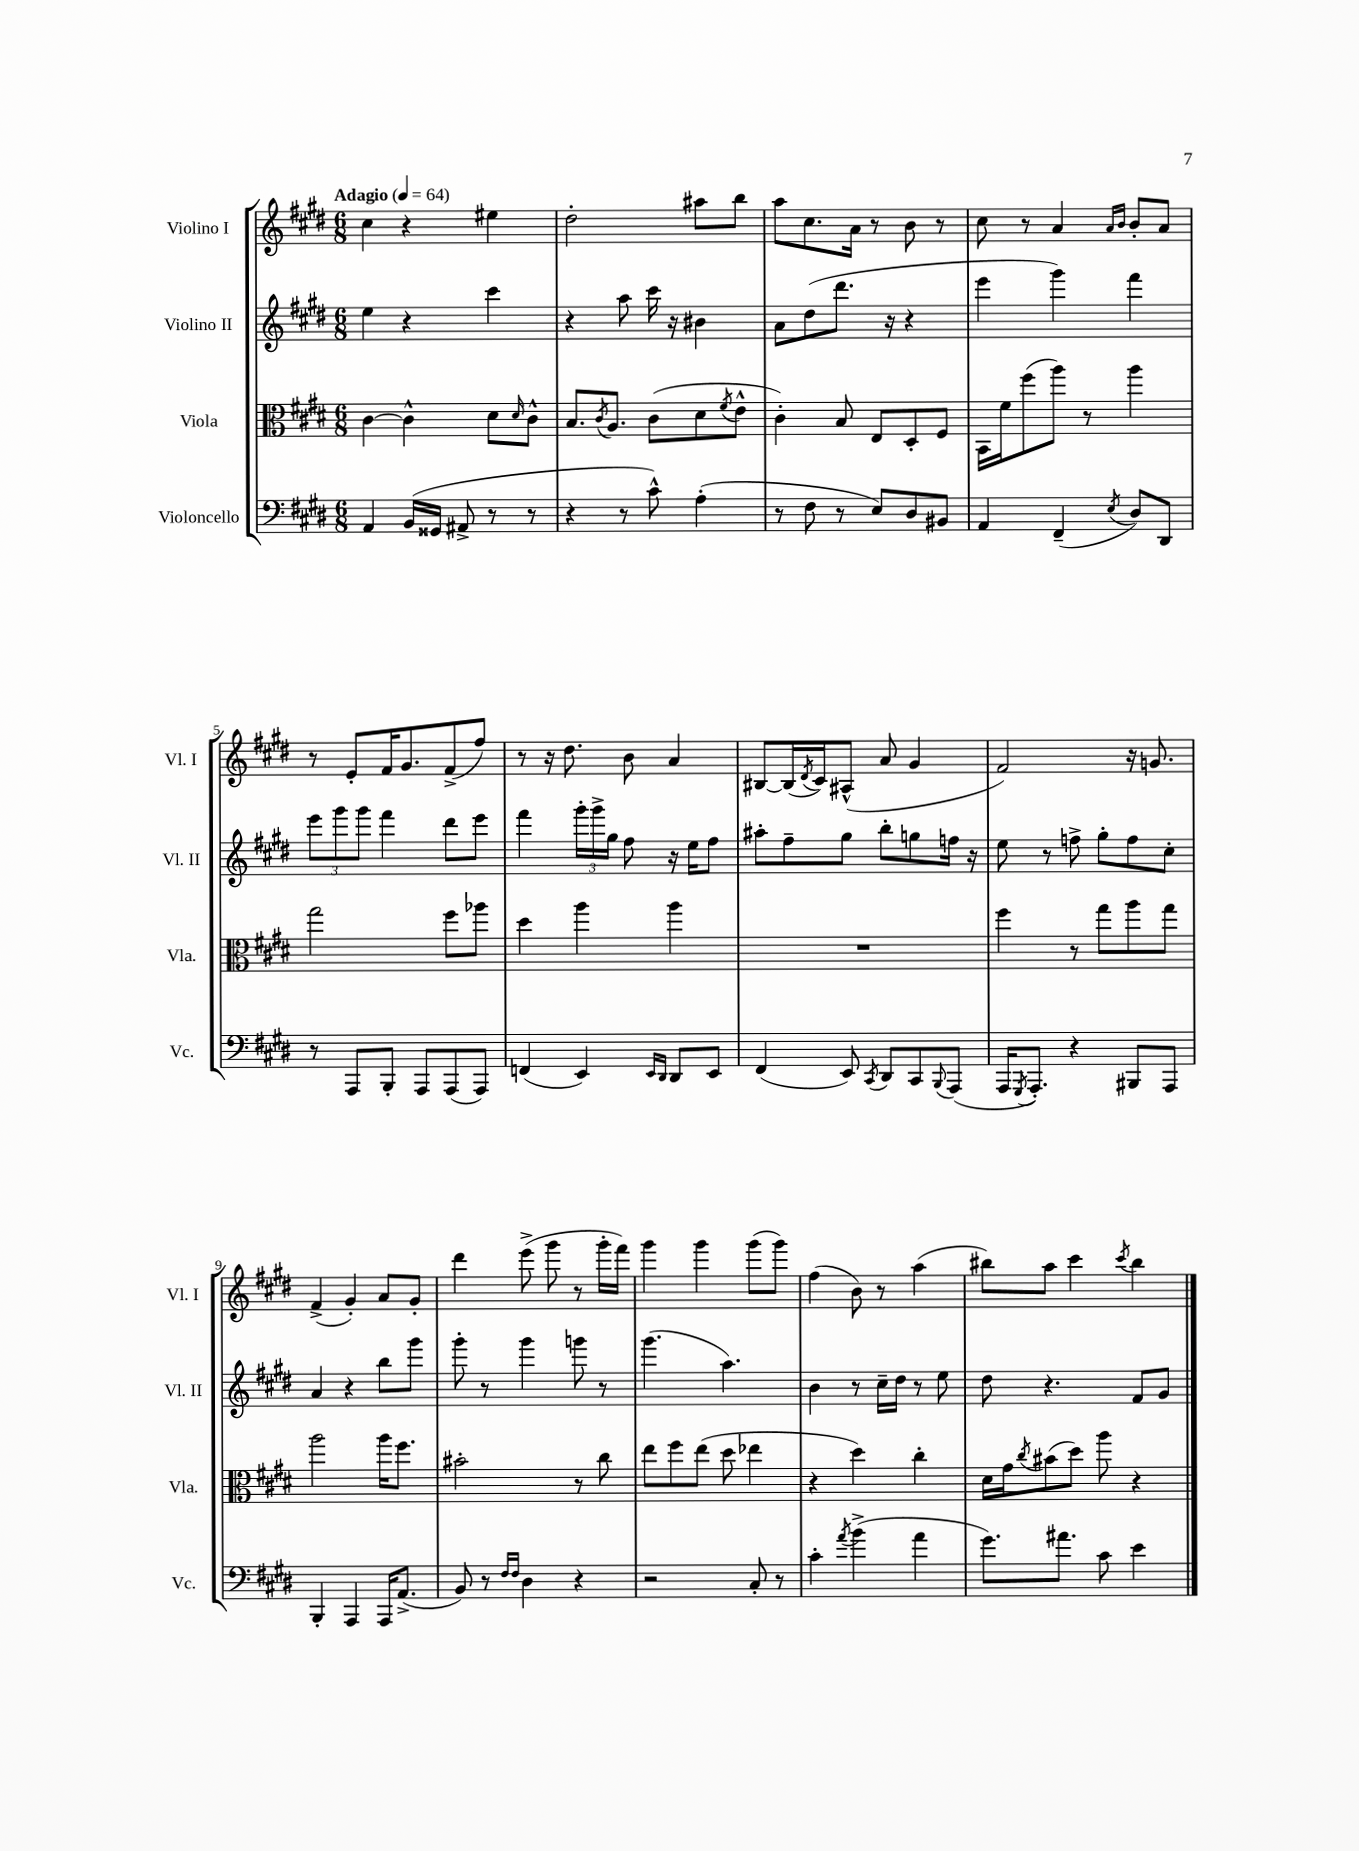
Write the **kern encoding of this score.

**kern	**kern	**kern	**kern
*part4	*part3	*part2	*part1
*staff4	*staff3	*staff2	*staff1
*I"Violoncello	*I"Viola	*I"Violino II	*I"Violino I
*I'Vc.	*I'Vla.	*I'Vl. II	*I'Vl. I
*clefF4	*clefC3	*clefG2	*clefG2
*k[f#c#g#d#]	*k[f#c#g#d#]	*k[f#c#g#d#]	*k[f#c#g#d#]
*M6/8	*M6/8	*M6/8	*M6/8
*MM64	*MM64	*MM64	*MM64
=1	=1	=1	=1
!	!	!	!LO:TX:a:B:t=Adagio
4AA/	[4c#\	4ee\	4cc#\
(16BB/LL	4c#^^\]	4r	4r
16GG##X/JJ	.	.	.
8AA#X^/	.	.	.
8r	8d#\L	4ccc#\	4ee#X\
.	16qqd#/	.	.
8r	8c#^^\J	.	.
=2	=2	=2	=2
4r	8.B/L	4r	2dd#'\
.	8qc#/	.	.
.	8.A/J	.	.
8r	.	8aa\	.
8c#^^\)	(8c#\L	16ccc#\	.
.	.	16r	.
(4A'\	8d#\	4b#X\	8aa#X\L
.	8qf#/	.	.
.	8e^^\J	.	8bb\J
=3	=3	=3	=3
8r	4c#'\)	8a\L	8aa\L
8F#\	.	(8dd#\	8.cc#\
8r	8B/	8.ddd#\J	.
.	.	.	16a\Jk
8E/L)	8E/L	.	8r
.	.	16r	.
8D#/	8D#'/	4r	8b\
8BB#X/J	8F#/J	.	8r
=4	=4	=4	=4
4AA/	16BB\LL	4eee\	8cc#\
.	16f#\J	.	.
.	(8ff#\	.	8r
(4FF#~/	8aa\J)	4ggg#\)	4a/
.	8r	.	.
.	.	.	16qqa/LL
8qE/	.	.	16qqb/JJ
8D#/L)	4aa\	4fff#\	8b'/L
8DD#/J	.	.	8a/J
!!LO:LB:g=z
=5	=5	=5	=5
8r	2gg#\	12eee\L	8r
.	.	12ggg#\	.
8AAA/L	.	.	8e'/L
.	.	12ggg#\J	.
8BBB'/J	.	4fff#\	16f#/K
.	.	.	8.g#/
8AAA/L	.	.	.
(8AAA/	8ff#\L	8ddd#\L	(8f#^/
8AAA/J)	8aa-X\J	8eee\J	8ff#/J)
=6	=6	=6	=6
(4FFn/	4dd#\	4fff#\	8r
.	.	.	16r
.	.	.	8.dd#\
4EE/)	4aa\	24ggg#'\LL	.
.	.	24ggg#^\	.
.	.	24gg#\JJ	.
.	.	8ff#\	8b\
16qqEE/LL	.	.	.
16qqDD#/JJ	.	.	.
8DD#/L	4aa\	16r	4a/
.	.	16ee\KL	.
8EE/J	.	8ff#\J	.
=7	=7	=7	=7
(4FF#/	2.r	8aa#X'\L	[8B#X/L
.	.	8ff#~\	(16B#/L]
.	.	.	8qd#/
.	.	.	16c#/J)
8EE/)	.	8gg#\J	(8A#X^^/J
8qCC#/	.	.	.
8DD#/L	.	8bb'\L	8a/
8CC#/	.	8ggn\	4g#/
8qqBBB/	.	.	.
(8AAA/J	.	16ffn\Jk	.
.	.	16r	.
=8	=8	=8	=8
16AAA/KL	4ff#\	8ee\	2f#/)
8qGGG#/	.	.	.
8.AAA'/J)	.	.	.
.	.	8r	.
4r	8r	8ffn^\	.
.	8gg#\L	8gg#'\L	.
8BBB#X/L	8aa\	8ff\	16r
.	.	.	8.gn/
8AAA/J	8gg#\J	8cc#'\J	.
!!LO:LB:g=z
=9	=9	=9	=9
4BBB'/	2aa\	4a/	(4f#^/
4AAA/	.	4r	4g#'/)
16AAA/KL	16aa\KL	8bb\L	8a/L
(8.AA^/J	8.ff#\J	.	.
.	.	8ggg#\J	8g#'/J
=10	=10	=10	=10
8BB/)	2b#X'\	8ggg#'\	4ddd#\
8r	.	8r	.
16qqF#/LL	.	.	.
16qqF#/JJ	.	.	.
4D#\	.	4ggg#\	(8eee^\
.	.	.	8ggg#\
4r	8r	8gggn\	8r
.	8cc#\	8r	16ggg#'\LL
.	.	.	16fff#\JJ)
=11	=11	=11	=11
2r	8ee\L	(4.ggg#\	4ggg#\
.	8ff#\	.	.
.	(8ee\J	.	4ggg#\
.	8dd#\	4.aa\)	.
8C#'/	4ee-X\	.	(8ggg#\L
8r	.	.	8ggg#\J)
=12	=12	=12	=12
4c#'\	4r	4b\	(4ff#\
8qa/	.	.	.
(4b^\	4dd#\)	8r	8b\)
.	.	16cc#~\LL	8r
.	.	16dd#\JJ	.
4a\	4cc#'\	8r	(4aa\
.	.	8ee\	.
=13	=13	=13	=13
8.g#\L)	16d#\LL	8dd#\	8bb#X\L)
.	16g#\J	.	.
.	8qcc#/	.	.
.	(8b#X\	4.r	8aa\J
8.a#X\J	.	.	.
.	8dd#\J)	.	4ccc#\
8c#\	8aa\	.	.
.	.	.	8qccc#/
4e\	4r	8f#/L	4bb#\
.	.	8g#/J	.
==	==	==	==
*-	*-	*-	*-
